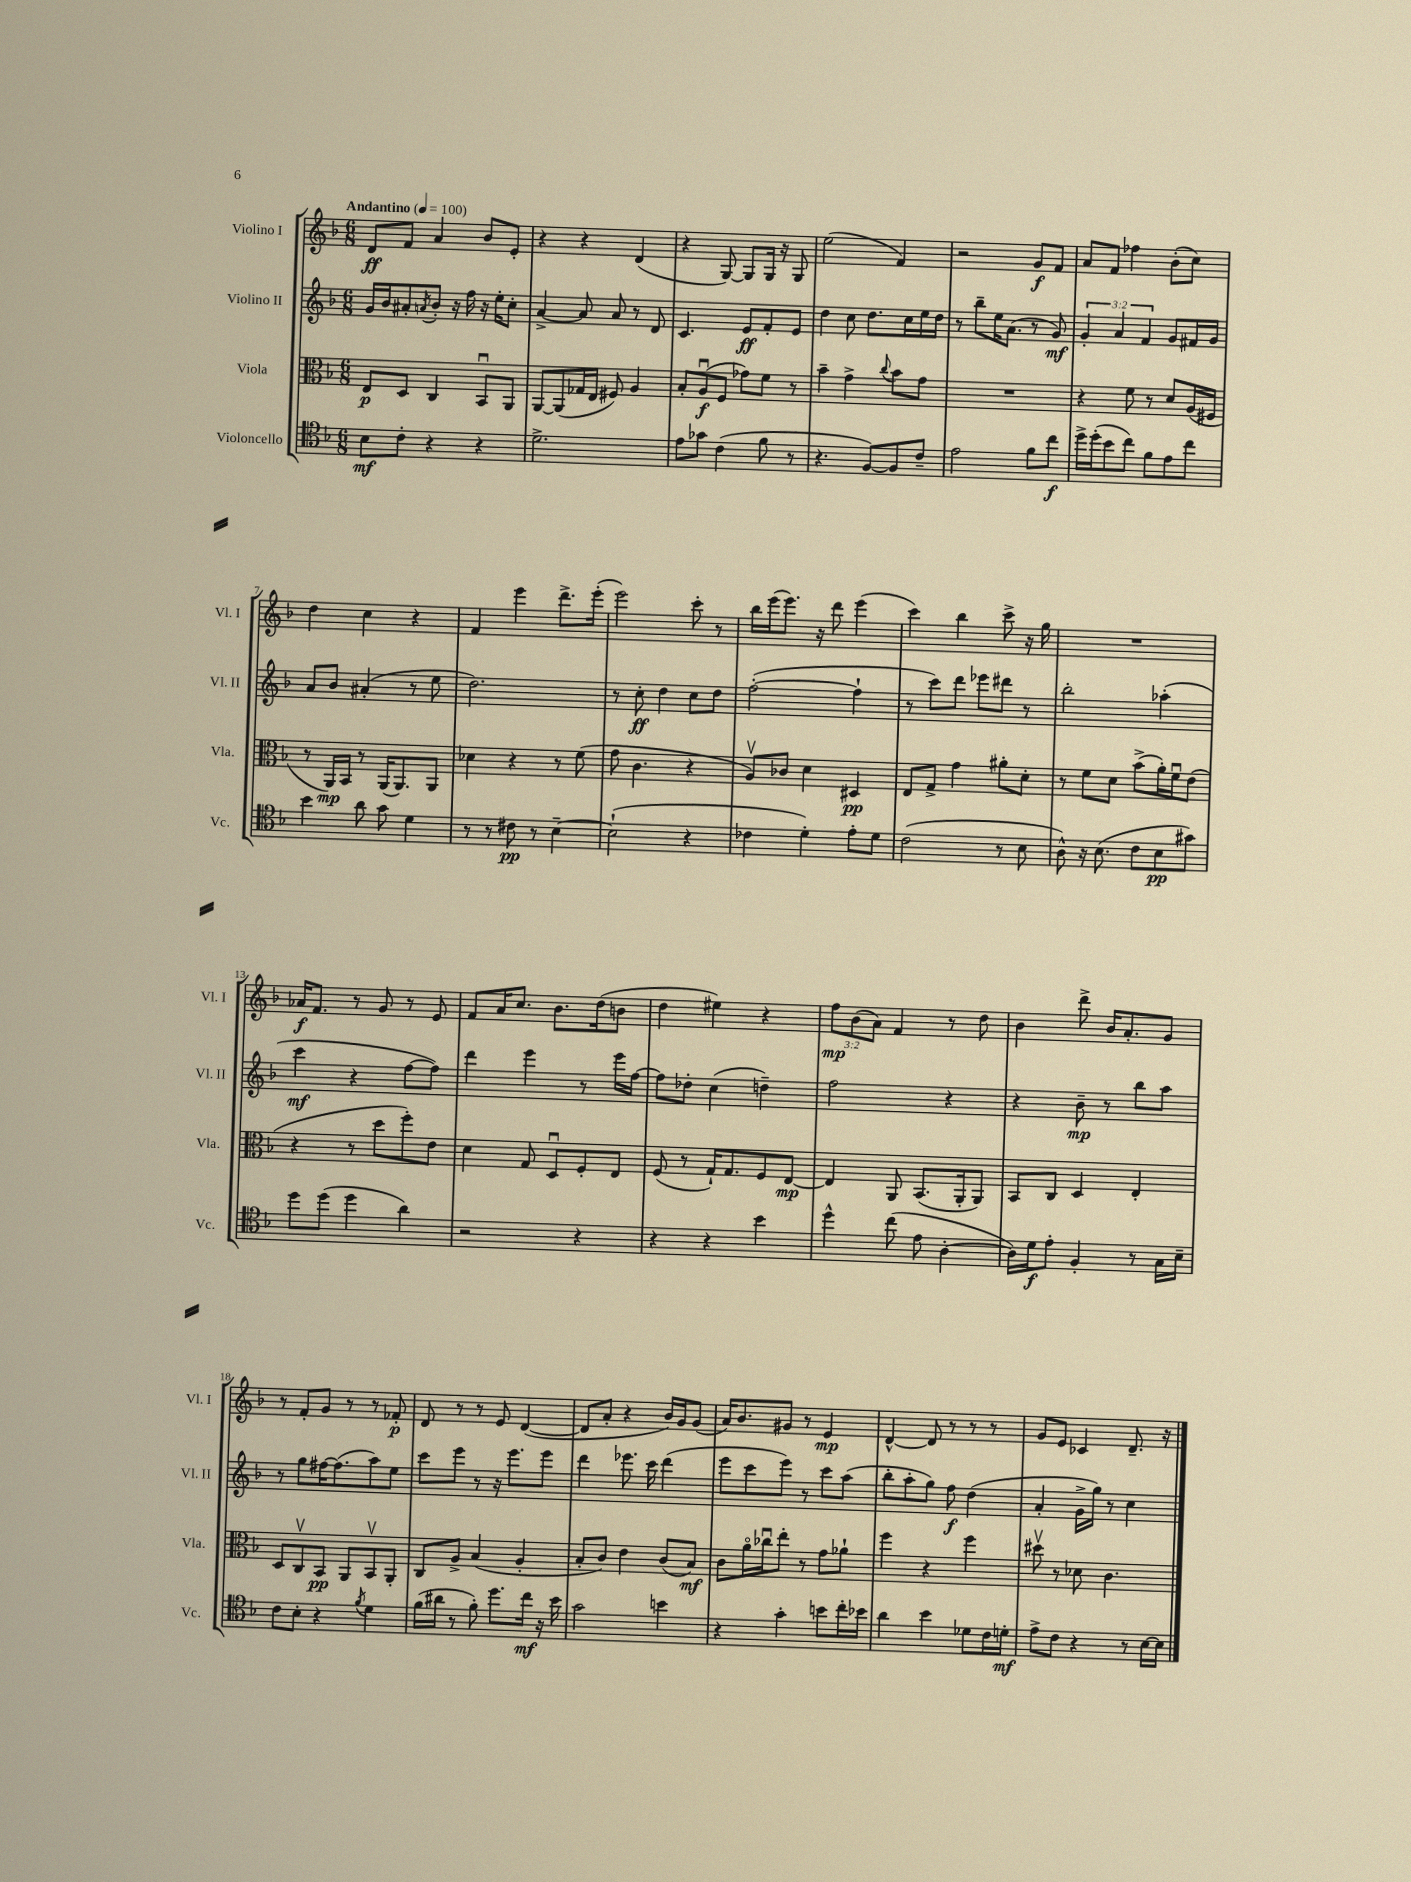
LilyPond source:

<<
\new StaffGroup <<
\new Staff = "s0" \with { instrumentName = "Violino I" shortInstrumentName = "Vl. I" } {
    \clef treble \key f \major \numericTimeSignature \time 6/8 \override Staff.TupletNumber.text = #tuplet-number::calc-fraction-text \tempo "Andantino" 4 = 100
    d'8\ff f'8 a'4 bes'8 e'8-. |
    r4 r4 d'4( |
    r4 g8~) g8 g16 r16 g8 |
    e''2( f'4) |
    r2 g'8\f f'8 |
    a'8 f'8 fes''4 bes'8-.( c''8) |
    d''4 c''4 r4 |
    f'4 e'''4 d'''8.-> e'''16-.( |
    e'''2) c'''8-. r8 |
    bes''16 e'''16( e'''8.) r16 d'''8 e'''4( |
    c'''4) bes''4 c'''8-> r16 g''16 |
    R2. |
    aes'16\f f'8. r8 g'8 r8 e'8 |
    f'8 a'16 c''8. bes'8. d''16( b'8 |
    d''4 eis''4) r4 |
    \tuplet 3/2 { f''8\mp bes'8( a'8) } f'4 r8 d''8 |
    bes'4 d'''8-> bes'16 a'8.-. g'8 |
    r8 f'8-. g'8 r8 r8 fes'8-.\p |
    d'8 r8 r8 e'8 d'4~( |
    d'8 a'8-. r4 bes'16) g'16 g'8( |
    a'16) bes'8. gis'8 r8 e'4\mp |
    d'4~-^ d'8 r8 r8 r8 |
    g'8 e'8 ces'4 d'8.-- r16 \bar "|." |
}
\new Staff = "s1" \with { instrumentName = "Violino II" shortInstrumentName = "Vl. II" } {
    \clef treble \key f \major \numericTimeSignature \time 6/8 \override Staff.TupletNumber.text = #tuplet-number::calc-fraction-text
    g'16 bes'16 ais'8-. \acciaccatura { a'8 } bes'8-. r16 f''16 r16 e''16-. c''8-. |
    a'4~-> a'8 a'8 r8 d'8 |
    c'4. e'8\ff f'8-. e'8 |
    d''4 c''8 d''8. c''16 e''16 d''16 |
    r8 bes''8-- e''16 a'8.( r8 g'8\mf) |
    \tuplet 3/2 { g'4-. a'4 f'4 } g'8 fis'16 g'16 |
    a'8 bes'8 ais'4-.( r8 e''8 |
    d''2.) |
    r8 c''8-.\ff d''4 c''8 d''8 |
    f''2~-.( f''4-! |
    r8 c'''8) d'''8 ees'''8 dis'''8 r8 |
    bes''2-. aes''4-.( |
    c'''4\mf r4 f''8~ f''8) |
    d'''4 e'''4 r8 e'''16 f''16~ |
    f''8 des''8-. c''4( d''4--) |
    f''2 r4 |
    r4 bes'8--\mp r8 bes''8 a''8 |
    r8 g''8 fis''16~ fis''8.( a''8) e''8 |
    c'''8 e'''8 r8 r16 e'''8. e'''8 |
    d'''4 ees'''8. c'''16 d'''4( |
    e'''8 c'''8 e'''8) r8 c'''8 a''8( |
    bes''8-. a''8-. g''8) f''8\f d''4( |
    a'4-. g'16-> g''16) r8 c''4 \bar "|." |
}
\new Staff = "s2" \with { instrumentName = "Viola" shortInstrumentName = "Vla." } {
    \clef alto \key f \major \numericTimeSignature \time 6/8
    e8\p d8 c4 bes,8\downbow a,8 |
    a,8~ a,8( ges16 e16 fis8) a4 |
    bes8-. a8\downbow\f( f8 ges'8) f'8 r8 |
    bes'4-- g'4-> \appoggiatura { c''8 } bes'8 g'8 |
    R2. |
    r4 f'8 r8 d'8 a16( fis16 |
    r8 a,16\mp) bes,16 r8 a,16( a,8.) a,8 |
    des'4 r4 r8 f'8( |
    g'8 c'4. r4 |
    a8\upbow) ces'8 d'4 dis4\pp |
    e8 g8-> g'4 ais'8-. d'8-. |
    r8 f'8 d'8 bes'8->( a'16-.) f'16\downbow e'8( |
    r4 r8 d''8 f''8-.) e'8 |
    d'4 g8 d8\downbow f8-. e8 |
    f8( r8 g16-!) g8. f8 e8~\mp |
    e4 a,8 bes,8.( a,16-. a,8) |
    bes,8 c8 d4 e4-. |
    d8 c8\upbow bes,8\pp a,8 bes,8\upbow a,8-. |
    c8 a8-> bes4( a4-. |
    bes8-. c'8) e'4 c'8( bes8\mf) |
    c'8 a'16\flageolet ces''16\downbow e''8-. r8 g'8 aes'8-! |
    f''4 r4 f''4 |
    dis''8\upbow r8 des'8 c'4. \bar "|." |
}
\new Staff = "s3" \with { instrumentName = "Violoncello" shortInstrumentName = "Vc." } {
    \clef tenor \key f \major \numericTimeSignature \time 6/8
    bes8\mf c'8-. r4 r4 |
    d'2.-> |
    e'8 ges'8 c'4( f'8 r8 |
    r4. f8~) f8 c'8-- |
    e'2 f'8 c''8\f |
    d''16-> d''16-.( bes'8 c''8) f'8 e'8 c''8 |
    bes'4 a'8 g'8 d'4 |
    r8 r8 cis'8\pp r8 bes4~-- |
    bes2-!( r4 |
    ces'4 d'4-.) e'8-. d'8 |
    c'2( r8 bes8 |
    a8-^) r16 bes8.( c'8 bes8\pp gis'8) |
    d''8 d''8( d''4 a'4) |
    r2 r4 |
    r4 r4 bes'4 |
    d''4-^ c''8( e'8 a4~-. |
    a16) d'16\f e'8-. f4-. r8 g16 bes16-- |
    c'8 bes8-. r4 \acciaccatura { f'8 } d'4 |
    f'16( ais'16 r8 f'8-.) d''8. c''16\mf r16 bes'16 |
    g'2 b'4 |
    r4 g'4-. b'8 c''16-. bes'16 |
    a'4 bes'4 des'8 c'16 d'16-.\mf |
    e'8-> c'8 r4 r8 bes16~ bes16 \bar "|." |
}
>>
>>
